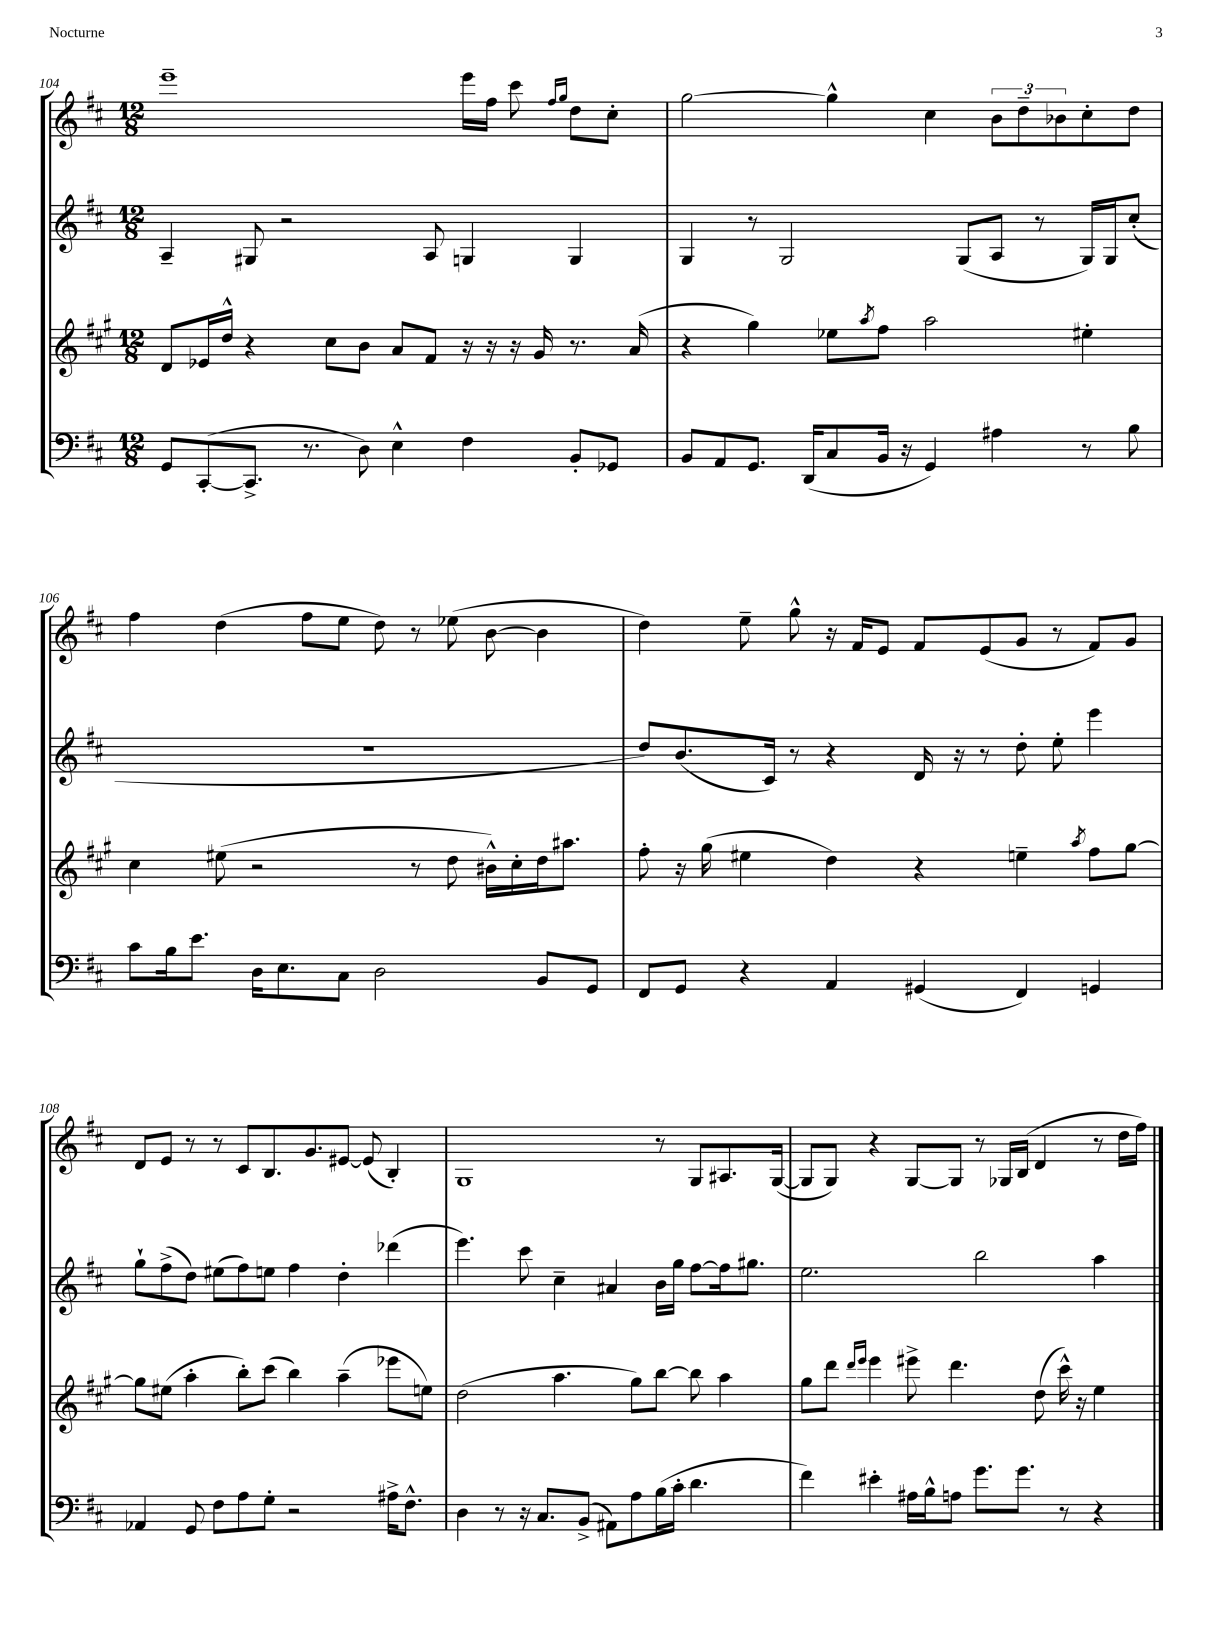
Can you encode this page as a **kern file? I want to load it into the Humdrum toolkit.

**kern	**kern	**kern	**kern
*staff4	*staff3	*staff2	*staff1
*clefF4	*clefG2	*clefG2	*clefG2
*k[f#c#]	*k[f#c#g#]	*k[f#c#]	*k[f#c#]
*M12/8	*M12/8	*M12/8	*M12/8
8GG/L	8d/L	4A~/	1eee~
([8CC#'/	16e-/L	.	.
.	16dd^^/JJ	.	.
8.CC#^/]J	4r	8G#/	.
.	.	2r	.
8.r	.	.	.
.	8cc#\L	.	.
8D\)	8b\J	.	.
4E^^\	8a/L	.	.
.	8f#/J	8A/	.
4F#\	16r	4G/	16eee\LL
.	16r	.	16ff#\JJ
.	16r	.	8ccc#\
.	16g#/	.	.
.	.	.	16qqff#/LL
.	.	.	16qqgg/JJ
8BB'/L	8.r	4G/	8dd\L
8GG-/J	.	.	8cc#'\J
.	(16a/	.	.
=	=	=	=
8BB/L	4r	4G/	[2gg\
8AA/	.	.	.
8.GG/J	4gg#\)	8r	.
.	.	2G/	.
(16DD/LK	.	.	.
8C#/	8ee-\L	.	4gg^^\]
.	8qaa/	.	.
16BB/Jk	8ff#\J	.	.
16r	.	.	.
4GG/)	2aa\	.	4cc#\
.	.	(8G/L	.
4A#\	.	8A/J	12b\L
.	.	.	12dd~\
.	.	8r	.
.	.	.	12b-\
8r	4ee#'\	16G/LL)	8cc#'\
.	.	16G/J	.
8B\	.	(8cc#'/J	8dd\J
=	=	=	=
8c#\L	4cc#\	1.r	4ff#\
16B\k	.	.	.
8.e\J	.	.	.
.	(8ee#\	.	(4dd\
16D\LK	2r	.	.
8.E\	.	.	.
.	.	.	8ff#\L
8C#\J	.	.	8ee\J
2D\	.	.	8dd\)
.	8r	.	8r
.	8dd\	.	(8ee-\
.	16b#^^\LL)	.	[8b\
.	16cc#'\	.	.
8BB/L	16dd\J	.	4b\]
.	8.aa#\J	.	.
8GG/J	.	.	.
=	=	=	=
8FF#/L	8ff#'\	8dd/L)	4dd\)
8GG/J	16r	(8.b/	.
.	(16gg#\	.	.
4r	4ee#\	.	8ee~\
.	.	16c#/Jk)	.
.	.	8r	8gg^^\
4AA/	4dd\)	4r	16r
.	.	.	16f#/LK
.	.	.	8e/J
(4GG#/	4r	16d/	8f#/L
.	.	16r	.
.	.	8r	(8e/
4FF#/)	4ee~\	8dd'\	8g/J
.	.	8ee'\	8r
.	8qaa/	.	.
4GG/	8ff#\L	4eee\	8f#/L)
.	[8gg#\J	.	8g/J
=	=	=	=
4AA-/	8gg#\]L	8gg`\L	8d/L
.	(8ee#\J	(8ff#^\	8e/J
8GG/	4aa'\	8dd\J)	8r
8F#\L	.	(8ee#\L	8r
8A\	8bb'\L)	8ff#\)	8c#/L
8G'\J	(8ccc#\J	8ee\J	8.B/
2r	4bb\)	4ff#\	.
.	.	.	8.g/
.	(4aa~\	4dd'\	[8e#/J
.	.	.	(8e#/]
16A#^\LK	8eee-\L	(4ddd-\	4B'/)
8.F#^^\J	.	.	.
.	8ee\J)	.	.
=	=	=	=
4D\	(2dd\	4.eee\)	1G
8r	.	.	.
16r	.	8ccc#\	.
8.C#/L	.	.	.
.	4.aa\	4cc#~\	.
(8BB^/J	.	.	.
8AA#\L)	.	4a#/	.
8A\	8gg#\L)	.	.
(16B\L	[8bb\J	16b\LL	8r
16c#'\JJ	.	16gg\JJ	.
4.d\	8bb\]	[8ff#\L	8G/L
.	4aa\	16ff#\]k	8.A#/
.	.	8.gg#\J	.
.	.	.	([16G/Jk
=	=	=	=
4f#\)	8gg#\L	2.ee\	8G/]L
.	8ddd\J	.	8G/J)
.	16qqddd/LL	.	.
.	16qqeee/JJ	.	.
4e#'\	4eee\	.	4r
16A#\LL	8eee#^\	.	[8G/L
16B^^\J	.	.	.
8A\J	4.ddd\	.	8G/]J
8.g\L	.	2bb\	8r
.	.	.	16G-/LL
8.g\J	.	.	(16B/JJ
.	(8dd\	.	4d/
8r	16ccc#^^\)	.	.
.	16r	.	.
4r	4ee\	4aa\	8r
.	.	.	16dd\LL
.	.	.	16ff#\JJ)
==	==	==	==
*-	*-	*-	*-
